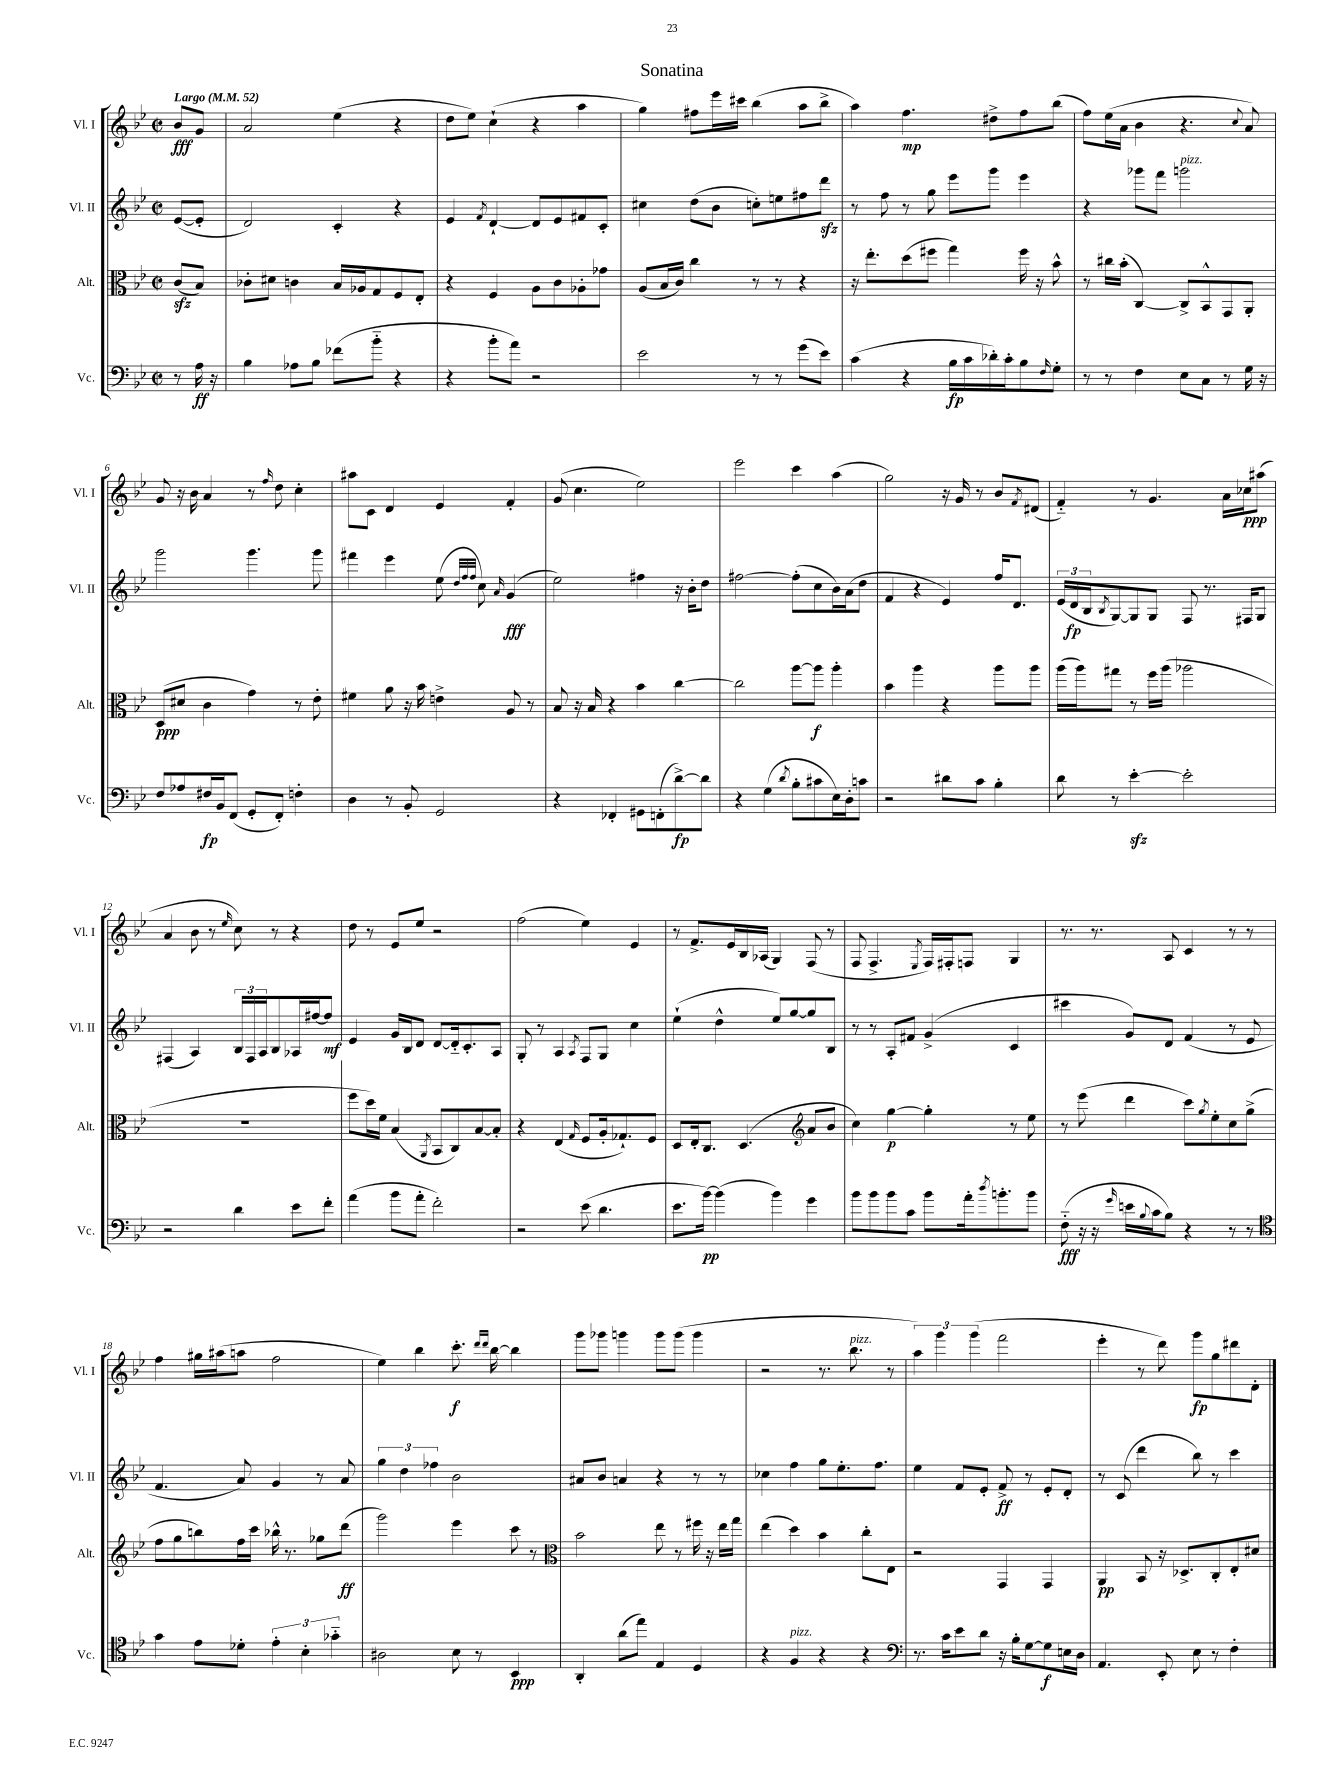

**kern	**dynam	**kern	**dynam	**kern	**dynam	**kern	**dynam
*part4	*part4	*part3	*part3	*part2	*part2	*part1	*part1
*staff4	*staff4	*staff3	*staff3	*staff2	*staff2	*staff1	*staff1
*I"Vc.	*	*I"Alt.	*	*I"Vl. II	*	*I"Vl. I	*
*I'Vc.	*	*I'Alt.	*	*I'Vl. II	*	*I'Vl. I	*
*clefF4	*	*clefC3	*	*clefG2	*	*clefG2	*
*k[b-e-]	*	*k[b-e-]	*	*k[b-e-]	*	*k[b-e-]	*
*M2/2	*	*M2/2	*	*M2/2	*	*M2/2	*
*met(c|)	*	*met(c|)	*	*met(c|)	*	*met(c|)	*
*MM52	*	*MM52	*	*MM52	*	*MM52	*
=	=	=	=	=	=	=	=
!	!	!	!	!	!	!LO:TX:a:B:t=Largo	!
8r	.	(8czz/L	.	([8e-/L	.	8b-/L	fff
16A\	ff	8B-/J)	.	8e-'/J]	.	8g/J	.
16r	.	.	.	.	.	.	.
=1	=1	=1	=1	=1	=1	=1	=1
4B-\	.	8c-X'\L	.	2d/)	.	2a/	.
.	.	8d#X\J	.	.	.	.	.
8A-X\L	.	4cn\	.	.	.	.	.
8B-\J	.	.	.	.	.	.	.
(8f-X\L	.	16B-/LL	.	4c'/	.	(4ee-\	.
.	.	16A-X/J	.	.	.	.	.
8b-\J	.	8G/	.	.	.	.	.
4r	.	8F/	.	4r	.	4r	.
.	.	8E-'/J	.	.	.	.	.
=2	=2	=2	=2	=2	=2	=2	=2
4r	.	4r	.	4e-/	.	8dd\L	.
.	.	.	.	.	.	8ee-\J)	.
.	.	.	.	8qf/	.	.	.
8b-'\L	.	4F/	.	[4d`/	.	(4cc`\	.
8a\J)	.	.	.	.	.	.	.
2r	.	8A\L	.	8d/L]	.	4r	.
.	.	8c\	.	8e-/	.	.	.
.	.	8A-X'\	.	8f#X/	.	4aa\	.
.	.	8g-X\J	.	8c'/J	.	.	.
=3	=3	=3	=3	=3	=3	=3	=3
2e-\	.	(8A/L	.	4cc#X\	.	4gg\)	.
.	.	16B-/L	.	.	.	.	.
.	.	16c/JJ)	.	.	.	.	.
.	.	4cc\	.	(8dd\L	.	8ff#X\L	.
.	.	.	.	8b-\J	.	16eee-\L	.
.	.	.	.	.	.	16ccc#X\JJ	.
8r	.	8r	.	8ccn'\L)	.	(4bb-\	.
8r	.	8r	.	8een\	.	.	.
(8g\L	.	4r	.	8ff#X\	.	8aa\L	.
8e-\J)	.	.	.	8dddzz\J	.	8bb-^\J	.
=4	=4	=4	=4	=4	=4	=4	=4
(4c\	.	16r	.	8r	.	4aa\)	.
.	.	8.ee-'\L	.	.	.	.	.
.	.	.	.	8ff\	.	.	.
4r	.	(8dd\	.	8r	.	4.ff\	mp
.	.	8ff#X\J	.	8gg\	.	.	.
16B-\LL	fp	4gg\)	.	8eee-\L	.	.	.
16c\	.	.	.	.	.	.	.
16d-X'\)	.	.	.	8ggg\J	.	8dd#X^\L	.
16c'\J	.	.	.	.	.	.	.
8B-\	.	16ff#\	.	4eee-\	.	8ff\	.
.	.	16r	.	.	.	.	.
16qqF/	.	.	.	.	.	.	.
8G'\J	.	8b-^^\	.	.	.	(8bb-\J	.
=5	=5	=5	=5	=5	=5	=5	=5
8r	.	8r	.	4r	.	8ff\L)	.
8r	.	16cc#X\LL	.	.	.	(16ee-\L	.
.	.	(16b-'\JJ	.	.	.	16a\JJ	.
4F\	.	[4C/)	.	8ggg-X\L	.	4b-\	.
.	.	.	.	8fff\J	.	.	.
!	!	!	!	!LO:TX:a:i:t=pizz.	!	!	!
8E-\L	.	8C^/L]	.	2gggn\	.	4.r	.
8C\J	.	8BB-^^/	.	.	.	.	.
8r	.	8GG/	.	.	.	.	.
.	.	.	.	.	.	8qqcc/	.
16G\	.	8AA'/J	.	.	.	8a/)	.
16r	.	.	.	.	.	.	.
!!LO:LB:g=z
=6	=6	=6	=6	=6	=6	=6	=6
8F/L	.	(8D/L	ppp	2ggg\	.	8g/	.
8A-X/	.	8d#X/J	.	.	.	16r	.
.	.	.	.	.	.	16b-\	.
16F#X/L	fp	4c\	.	.	.	4a/	.
16BB-/J	.	.	.	.	.	.	.
(8FF/J	.	.	.	.	.	.	.
8GG'/L	.	4g\)	.	4.ggg\	.	8r	.
.	.	.	.	.	.	16qqff/	.
8FF'/J)	.	.	.	.	.	8dd\	.
4Fn'\	.	8r	.	.	.	4cc'\	.
.	.	8e-'\	.	8ggg\	.	.	.
=7	=7	=7	=7	=7	=7	=7	=7
4D\	.	4f#X\	.	4fff#X\	.	8aa#X\L	.
.	.	.	.	.	.	8c\J	.
8r	.	8a\	.	4eee-\	.	4d/	.
8BB-'/	.	16r	.	.	.	.	.
.	.	16b-\	.	.	.	.	.
2GG/	.	4en^\	.	(8ee-\	.	4e-/	.
.	.	.	.	32qqdd/LLL	.	.	.
.	.	.	.	32qqff/	.	.	.
.	.	.	.	32qqff/JJJ	.	.	.
.	.	.	.	8cc\)	.	.	.
.	.	.	.	16qqa/	.	.	.
.	.	8A/	.	(4g/	fff	4f'/	.
.	.	8r	.	.	.	.	.
=8	=8	=8	=8	=8	=8	=8	=8
4r	.	8B-/	.	2ee-\)	.	(8g/	.
.	.	16r	.	.	.	4.cc\	.
.	.	16B-/	.	.	.	.	.
4FF-X'/	.	4r	.	.	.	.	.
8GG#X\L	.	4b-\	.	4ff#X\	.	2ee-\)	.
(8FFn'\	.	.	.	.	.	.	.
[8d^\)	fp	[4cc\	.	16r	.	.	.
.	.	.	.	16b-'\KL	.	.	.
8d\J]	.	.	.	8dd\J	.	.	.
=9	=9	=9	=9	=9	=9	=9	=9
4r	.	2cc\]	.	[2ff#X\	.	2eee-\	.
(4G\	.	.	.	.	.	.	.
8qd/	.	.	.	.	.	.	.
8B-'\L	.	[8aa\L	.	(8ff#'\L]	.	4ccc\	.
8c#X\	.	8aa\J]	f	8cc\	.	.	.
16E-\L)	.	4aa'\	.	16b-\L)	.	(4aa\	.
16D'\J	.	.	.	(16a\J	.	.	.
8cn\J	.	.	.	8dd\J	.	.	.
=10	=10	=10	=10	=10	=10	=10	=10
2r	.	4b-\	.	4f/	.	2gg\)	.
.	.	4aa\	.	4r	.	.	.
8d#X\L	.	4r	.	4e-/)	.	16r	.
.	.	.	.	.	.	16g/	.
8c\J	.	.	.	.	.	8r	.
4B-'\	.	8aa\L	.	16ff/KL	.	8b-/L	.
.	.	.	.	8.d/J	.	.	.
.	.	.	.	.	.	8qf/	.
.	.	8aa\J	.	.	.	(8d#X/J	.
=11	=11	=11	=11	=11	=11	=11	=11
8d\	.	(16aa\LL	.	(24e-/LL	.	4f/)	.
.	.	.	.	24d/	fp	.	.
.	.	16aa\J)	.	.	.	.	.
.	.	.	.	24B-/J	.	.	.
.	.	.	.	8qB-/	.	.	.
8r	.	8gg#X\J	.	[8G/)	.	.	.
[4e-zz'\	.	8r	.	8G/]	.	8r	.
.	.	16ff\LL	.	8G/J	.	4.g/	.
.	.	(16aa\JJ	.	.	.	.	.
2e-'\]	.	2aa-X\	.	8F/	.	.	.
.	.	.	.	8.r	.	.	.
.	.	.	.	.	.	16a\LL	.
.	.	.	.	16F#X/KL	.	16cc-X\J	ppp
.	.	.	.	8G/J	.	(8aa#X\J	.
!!LO:LB:g=z
=12	=12	=12	=12	=12	=12	=12	=12
2r	.	1r	.	(4F#X/	.	4a/	.
.	.	.	.	4A/)	.	8b-\	.
.	.	.	.	.	.	8r	.
.	.	.	.	.	.	16qqee-/	.
4d\	.	.	.	24B-/LL	.	8cc\)	.
.	.	.	.	24F#/	.	.	.
.	.	.	.	24A/J	.	.	.
.	.	.	.	8B-/	.	8r	.
8e-\L	.	.	.	16A-X/L	.	4r	.
.	.	.	.	[16ff#X/J	.	.	.
8f'\J	.	.	.	8ff#/J]	mf	.	.
=13	=13	=13	=13	=13	=13	=13	=13
(4a\	.	8ff\L	.	4e-/	.	8dd\	.
.	.	16dd\L)	.	.	.	8r	.
.	.	16f\JJ	.	.	.	.	.
8b-\L	.	(4B-/	.	16g/LL	.	8e-/L	.
.	.	.	.	16B-/J	.	.	.
8a'\J	.	.	.	8d/J	.	8ee-/J	.
.	.	8qAA/	.	.	.	.	.
2f'\)	.	8BB-/L	.	[8d/L	.	2r	.
.	.	8C/)	.	16d/k]	.	.	.
.	.	.	.	8.c'/	.	.	.
.	.	[8B-/	.	.	.	.	.
.	.	8B-'/J]	.	8A/J	.	.	.
=14	=14	=14	=14	=14	=14	=14	=14
2r	.	4r	.	8G'/	.	(2ff\	.
.	.	.	.	8r	.	.	.
.	.	(4E-/	.	4A/	.	.	.
.	.	16qqG/	.	8qA/	.	.	.
(8e-\	.	8F/L	.	8F/L	.	4ee-\)	.
4.d\	.	16A'/k	.	8G/J	.	.	.
.	.	8.G-X`/)	.	.	.	.	.
.	.	.	.	4cc\	.	4e-/	.
.	.	8F/J	.	.	.	.	.
=15	=15	=15	=15	=15	=15	=15	=15
8.e-\L	.	8D/L	.	(4ee-`\	.	8r	.
.	.	16E-'/k	.	.	.	8.f^/L	.
[16b-\Jk)	pp	8.C/J	.	.	.	.	.
(4b-\]	.	.	.	4dd^^\	.	.	.
.	.	.	.	.	.	16e-/L	.
.	.	(4.D/	.	.	.	16B-/	.
.	.	.	.	.	.	(16A-X/JJ	.
4b-\)	.	.	.	8ee-/L)	.	4G/)	.
.	.	.	.	[8gg/	.	.	.
*	*	*clefG2	*	*	*	*	*
4g\	.	8a/L	.	8gg/]	.	(8F/	.
.	.	8b-/J	.	8B-/J	.	8r	.
=16	=16	=16	=16	=16	=16	=16	=16
8b-\L	.	4cc\)	.	8r	.	8F/	.
8b-\	.	.	.	8r	.	4.F^/	.
8b-\	.	[4gg\	p	8A'/L	.	.	.
8c\J	.	.	.	8f#X/J	.	.	.
.	.	.	.	.	.	8qE-/	.
8b-\L	.	4gg'\]	.	(4g^/	.	16F/LL)	.
.	.	.	.	.	.	16F#X'/J	.
16a'\k	.	.	.	.	.	8Fn/J	.
8qdd/	.	.	.	.	.	.	.
8.bn'\	.	.	.	.	.	.	.
.	.	8r	.	4c/	.	4G/	.
8b\J	.	8ee-\	.	.	.	.	.
=17	=17	=17	=17	=17	=17	=17	=17
(8F\	fff	8r	.	4ccc#X\	.	8.r	.
16r	.	(8eee-\	.	.	.	.	.
16r	.	.	.	.	.	8.r	.
16qqg/	.	.	.	.	.	.	.
16en\LL	.	4ddd\	.	8g/L)	.	.	.
8qqB-/	.	.	.	.	.	.	.
16c\J	.	.	.	.	.	.	.
8B-\J)	.	.	.	8d/J	.	8A/	.
4r	.	8ccc\L)	.	(4f/	.	4c/	.
.	.	8qgg/	.	.	.	.	.
.	.	8ee-'\	.	.	.	.	.
8r	.	8cc\	.	8r	.	8r	.
8r	.	(8gg^\J	.	8e-/	.	8r	.
!!LO:LB:g=z
=18	=18	=18	=18	=18	=18	=18	=18
*clefC4	*	*	*	*	*	*	*
4g\	.	8ff\L	.	4.f/	.	4ff\	.
.	.	8gg\	.	.	.	.	.
8e-\L	.	8bbn\)	.	.	.	16gg#X\LL	.
.	.	.	.	.	.	(16aa#X\J	.
8d-X'\J	.	16ff\L	.	8a/)	.	8aan\J	.
.	.	16ccc\JJ	.	.	.	.	.
6e-'\	.	16bb-X^^\	.	4g/	.	2ff\	.
.	.	8.r	.	.	.	.	.
6B-'\	.	.	.	.	.	.	.
.	.	8gg-X\L	.	8r	.	.	.
6g-X\	.	.	.	.	.	.	.
.	.	(8ddd\J	ff	8a/	.	.	.
=19	=19	=19	=19	=19	=19	=19	=19
2A#X\	.	2ggg\)	.	6gg\	.	4ee-\)	.
.	.	.	.	6dd\	.	.	.
.	.	.	.	.	.	4bb-\	.
.	.	.	.	6ff-X\	.	.	.
8B-\	.	4eee-\	.	2b-\	.	8.ccc'\	f
8r	.	.	.	.	.	.	.
.	.	.	.	.	.	16qqddd/LL	.
.	.	.	.	.	.	16qqddd/JJ	.
.	.	.	.	.	.	[16bb-\	.
4BB-/	ppp	8ccc\	.	.	.	4bb-\]	.
.	.	8r	.	.	.	.	.
=20	=20	=20	=20	=20	=20	=20	=20
*	*	*clefC3	*	*	*	*	*
4AA'/	.	2b-\	.	8a#X/L	.	8ggg\L	.
.	.	.	.	8b-/J	.	8ggg-X\J	.
(8a\L	.	.	.	4an/	.	4gggn\	.
8ee-\J)	.	.	.	.	.	.	.
4E-/	.	8ee-\	.	4r	.	8ggg\L	.
.	.	8r	.	.	.	(8ggg\J	.
4D/	.	16ff#X\	.	8r	.	4ggg\	.
.	.	16r	.	.	.	.	.
.	.	16ee-\LL	.	8r	.	.	.
.	.	16gg\JJ	.	.	.	.	.
=21	=21	=21	=21	=21	=21	=21	=21
4r	.	(4ee-\	.	4cc-X\	.	2r	.
!LO:TX:a:i:t=pizz.	!	!	!	!	!	!	!
4F/	.	4dd\)	.	4ff\	.	.	.
4r	.	4b-\	.	8gg\L	.	8.r	.
.	.	.	.	8.ee-'\	.	.	.
!	!	!	!	!	!	!LO:TX:a:i:t=pizz.	!
.	.	.	.	.	.	8.bb-\	.
4r	.	8cc'\L	.	.	.	.	.
.	.	.	.	8.ff\J	.	.	.
.	.	8E-\J	.	.	.	8r	.
=22	=22	=22	=22	=22	=22	=22	=22
*clefF4	*	*	*	*	*	*	*
8.r	.	2r	.	4ee-\	.	6aa\)	.
.	.	.	.	.	.	6ggg\	.
16c\KL	.	.	.	.	.	.	.
8e-\	.	.	.	8f/L	.	.	.
.	.	.	.	.	.	(6ggg\	.
8d\J	.	.	.	8e-'/J	.	.	.
16r	.	4GG/	.	8f^/	ff	2fff\	.
16B-'\KL	.	.	.	.	.	.	.
[8G\	.	.	.	8r	.	.	.
8G\]	f	4GG/	.	8e-'/L	.	.	.
16En\L	.	.	.	8d'/J	.	.	.
16D\JJ	.	.	.	.	.	.	.
=23	=23	=23	=23	=23	=23	=23	=23
4.AA/	.	4AA/	pp	8r	.	4eee-'\	.
.	.	.	.	(8c/	.	.	.
.	.	8BB-/	.	4ddd\	.	8r	.
8EE-'/	.	16r	.	.	.	8ddd\)	.
.	.	8.D-X^/L	.	.	.	.	.
8E-\	.	.	.	8bb-\)	.	8ggg\L	fp
8r	.	8C'/	.	8r	.	8gg\	.
4F'\	.	8E-'/	.	4ccc\	.	8ddd#X\	.
.	.	8d#X/J	.	.	.	8d'\J	.
==	==	==	==	==	==	==	==
*-	*-	*-	*-	*-	*-	*-	*-
